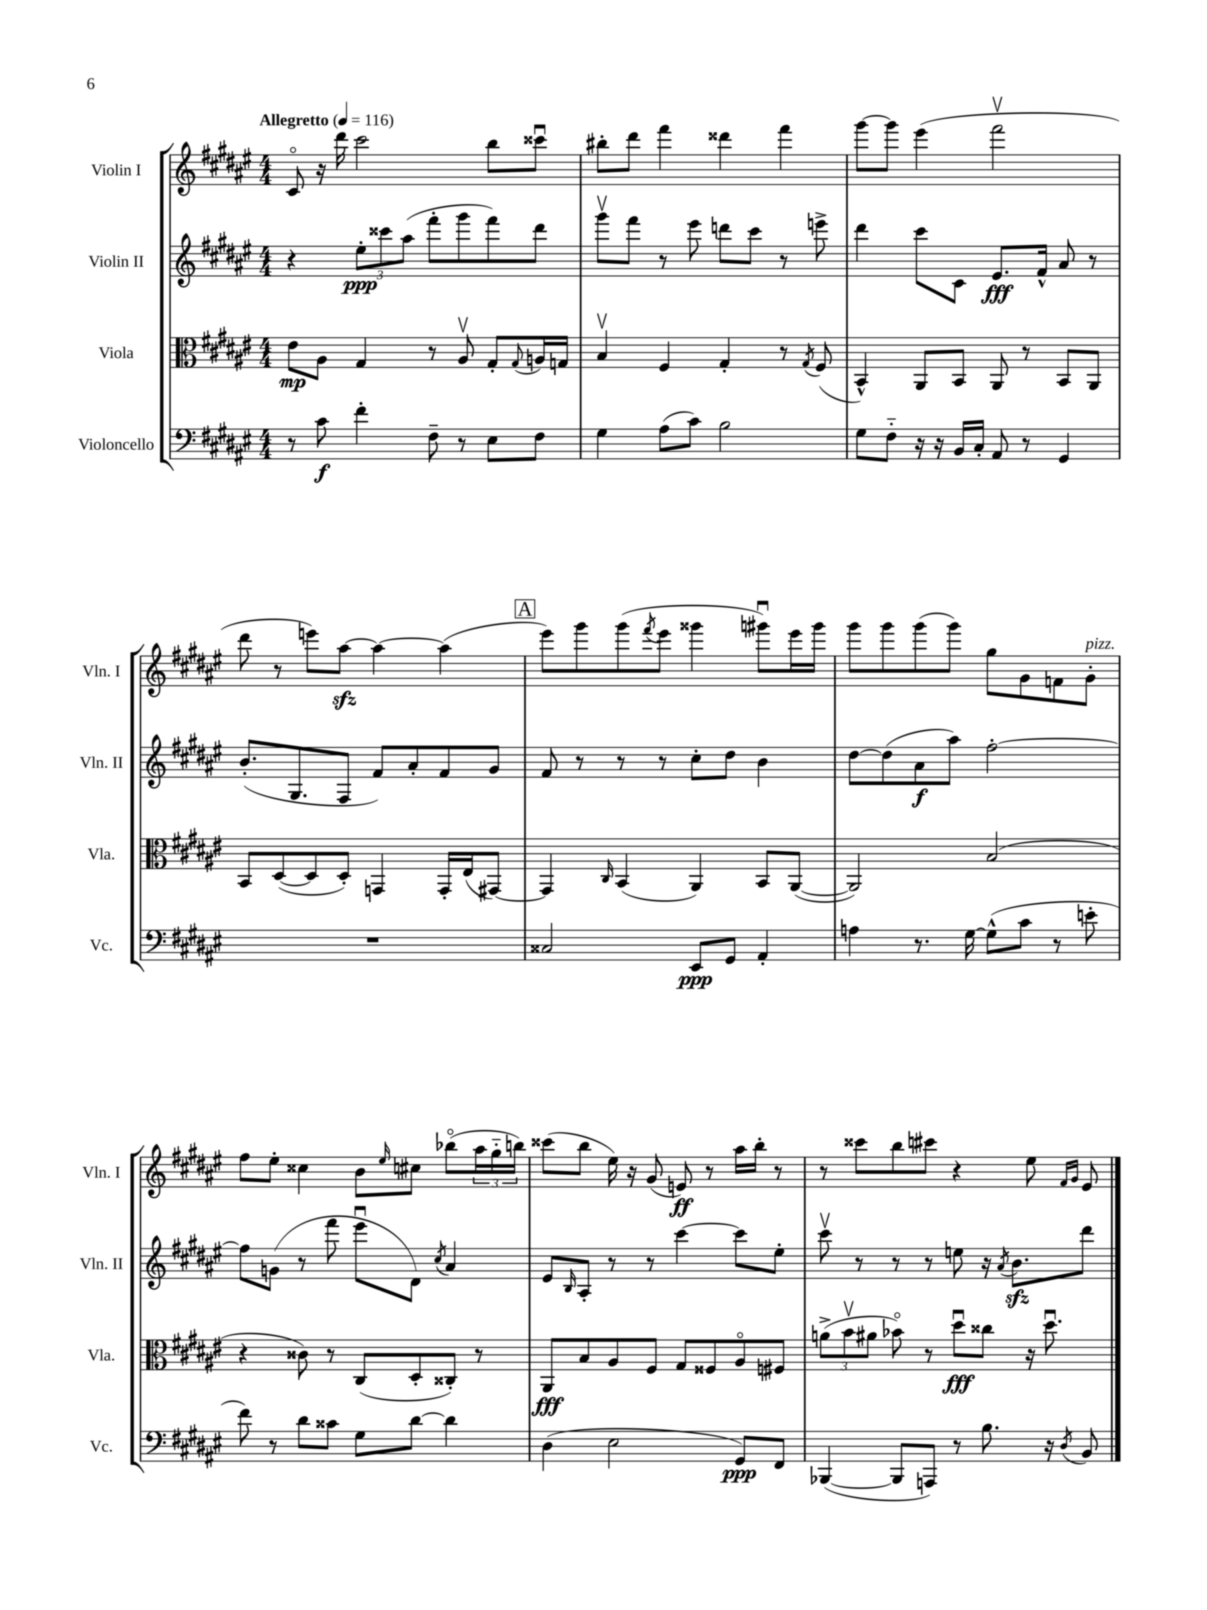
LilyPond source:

<<
\new StaffGroup <<
\new Staff = "s0" \with { instrumentName = "Violin I" shortInstrumentName = "Vln. I" } {
    \clef treble \key fis \major \numericTimeSignature \time 4/4 \tempo "Allegretto" 4 = 116
    cis'8\flageolet r16 dis'''16 cis'''2 b''8 cisis'''8\downbow |
    bis''8-. dis'''8 fis'''4 disis'''4 fis'''4 |
    gis'''8~ gis'''8 eis'''4( fis'''2\upbow |
    dis'''8 r8 e'''8) ais''8~\sfz ais''4~ ais''4( |
    \mark \markup { \box "A" } eis'''8) gis'''8 gis'''8( \acciaccatura { fis'''8 } eis'''8 gisis'''4 gis'''8\downbow) eis'''16 gis'''16 |
    gis'''8 gis'''8 gis'''8( gis'''8) gis''8 gis'8 f'8 gis'8-.^\markup { \italic "pizz." } |
    fis''8 eis''8-. cisis''4 b'8 \grace { eis''16 } cis''8 bes''8\flageolet( \tuplet 3/2 { ais''16 gis''16-_ b''16) } |
    cisis'''8( b''8 eis''16) r16 gis'8( e'8\ff) r8 ais''16 b''16-. r8 |
    r8 cisis'''8 b''8 cis'''8 r4 eis''8 \grace { fis'16 gis'16 } eis'8 \bar "|." |
}
\new Staff = "s1" \with { instrumentName = "Violin II" shortInstrumentName = "Vln. II" } {
    \clef treble \key fis \major \numericTimeSignature \time 4/4
    r4 \tuplet 3/2 { eis''8-.\ppp cisis'''8 ais''8( } fis'''8-. gis'''8 fis'''8) dis'''8 |
    gis'''8\upbow fis'''8 r8 eis'''8 d'''8 cis'''8 r8 e'''8-> |
    dis'''4 cis'''8 cis'8 eis'8.\fff fis'16-^ ais'8 r8 |
    b'8.-.( gis8. fis8 fis'8) ais'8-. fis'8 gis'8 |
    \mark \markup { \box "A" } fis'8 r8 r8 r8 cis''8-. dis''8 b'4 |
    dis''8~ dis''8( ais'8\f ais''8) fis''2~-. |
    fis''8 g'8( r8 fis'''8 eis'''8\downbow dis'8) \acciaccatura { cis''8 } ais'4 |
    eis'8 \grace { b16 } ais8-. r8 r8 cis'''4~ cis'''8 eis''8-. |
    cis'''8\upbow r8 r8 r8 e''8 r16 \acciaccatura { ais'8 } b'8.\sfz dis'''8 \bar "|." |
}
\new Staff = "s2" \with { instrumentName = "Viola" shortInstrumentName = "Vla." } {
    \clef alto \key fis \major \numericTimeSignature \time 4/4
    eis'8\mp ais8 gis4 r8 ais8\upbow gis8-. \appoggiatura { gis8 } a16 g16 |
    b4\upbow fis4 gis4-. r8 \acciaccatura { gis8 } fis8( |
    b,4-^) ais,8 b,8 ais,8 r8 b,8 ais,8 |
    b,8 dis8~( dis8 dis8-.) g,4 g,16-. eis16( gis,8~) |
    \mark \markup { \box "A" } gis,4 \grace { cis16 } b,4( ais,4) b,8 ais,8~( |
    ais,2) b2( |
    r4 cisis'8) r8 cis8( dis8-. cisis8-.) r8 |
    ais,8\fff b8 ais8 fis8 gis8 fisis8 ais8\flageolet fis8 |
    \tuplet 3/2 { a'8->( b'8\upbow ais'8 } bes'8\flageolet) r8 dis''8\downbow\fff cisis''8 r16 dis''8.\downbow \bar "|." |
}
\new Staff = "s3" \with { instrumentName = "Violoncello" shortInstrumentName = "Vc." } {
    \clef bass \key fis \major \numericTimeSignature \time 4/4
    r8 cis'8\f fis'4-. fis8-- r8 eis8 fis8 |
    gis4 ais8( cis'8) b2 |
    gis8 fis8-_ r16 r16 b,16 cis16-. ais,8 r8 gis,4 |
    R1 |
    \mark \markup { \box "A" } cisis2 eis,8\ppp gis,8 ais,4-. |
    a4 r8. gis16~ gis8-^( cis'8 r8 e'8-. |
    fis'8) r8 dis'8 cisis'8 gis8 dis'8~ dis'4 |
    dis4( eis2 gis,8\ppp) fis,8 |
    bes,,4~( bes,,8 a,,8) r8 b8. r16 \acciaccatura { dis8 } b,8 \bar "|." |
}
>>
>>
\layout { \context { \Score \remove "Bar_number_engraver" } }
